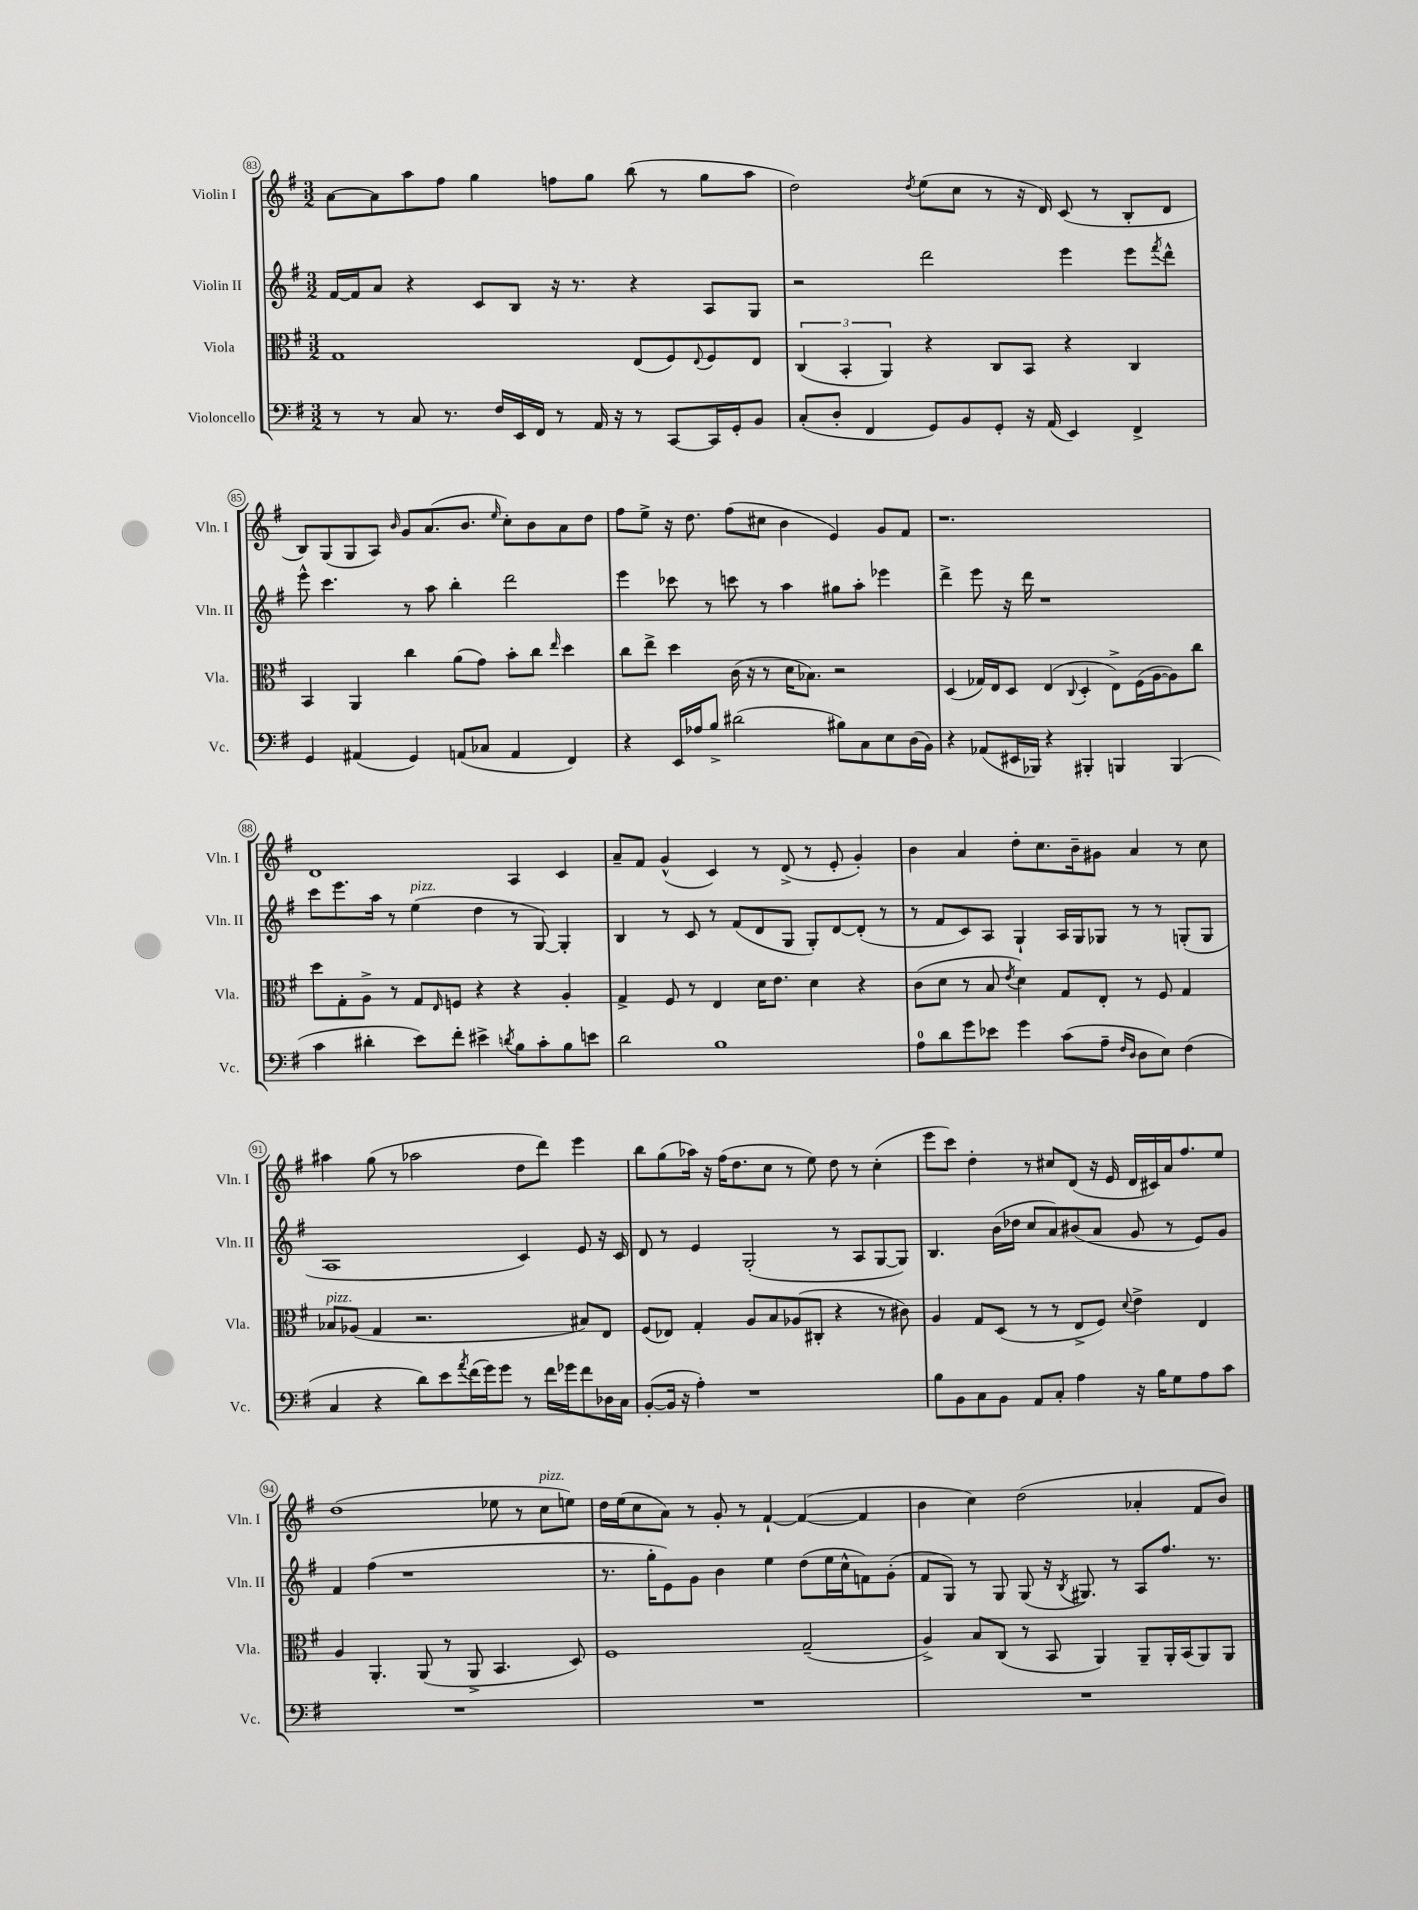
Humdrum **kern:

**kern	**kern	**kern	**kern
*part4	*part3	*part2	*part1
*staff4	*staff3	*staff2	*staff1
*I"Violoncello	*I"Viola	*I"Violin II	*I"Violin I
*I'Vc.	*I'Vla.	*I'Vln. II	*I'Vln. I
*clefF4	*clefC3	*clefG2	*clefG2
*k[f#]	*k[f#]	*k[f#]	*k[f#]
*M3/2	*M3/2	*M3/2	*M3/2
=83	=83	=83	=83
8r	1G	[16f#/LL	[8a\L
.	.	16f#/J]	.
8r	.	8a/J	8a\]
8C/	.	4r	8aa\
8.r	.	.	8ff#\J
.	.	8c/L	4gg\
16F#/LL	.	.	.
16EE/	.	8B/J	.
16FF#/JJ	.	.	.
8r	.	16r	8ffn\L
.	.	8.r	.
16AA/	.	.	8gg\J
16r	.	.	.
8r	(8E/L	4r	(8bb\
[8CC/L	8F#/)	.	8r
.	8qqE/	.	.
16CC/L]	8F#/	8A/L	8gg\L
16GG'/J	.	.	.
8BB/J	8E/J	8G/J	8aa\J
=84	=84	=84	=84
(8C'/L	(6C/	2r	2dd\)
8D'/J	.	.	.
.	6BB'/	.	.
4FF#/	.	.	.
.	6AA/)	.	.
.	.	.	8qdd/
8GG/L)	4r	2ddd\	(8ee\L
8BB/	.	.	8cc\J
8GG'/J	8C/L	.	8r
16r	8BB/J	.	16r
(16AA/	.	.	16d/)
4EE/)	4r	4eee\	(8c/
.	.	.	8r
4FF#^/	4C/	8eee\L	8B'/L
.	.	8qfff#/	.
.	.	8ddd^^\J	8d/J
!!LO:LB:g=z
=85	=85	=85	=85
4GG/	4BB/	8eee^^\	8B/L)
.	.	4.ccc\	(8G/
(4AA#X/	4AA/	.	8G/
.	.	.	8A/J)
.	.	.	16qqb/
4GG/)	4cc\	8r	8g/L
.	.	8aa\	(8.a/
(8AAn/L	(8a\L	4bb'\	.
.	.	.	8.b/J
8C-X/J	8g\J)	.	.
.	.	.	16qqee/
4AA/	8b'\L	2ddd\	8cc'\L)
.	8cc\J	.	8b\
.	16qqee/	.	.
4FF#/)	4dd\	.	8a\
.	.	.	8dd\J
=86	=86	=86	=86
4r	8cc\L	4eee\	8ff#\L
.	8ee^\J	.	8ee^\J
16EE/LL	4dd\	8ccc-X\	16r
16A-X/J	.	.	8.dd\
8B^/J	.	8r	.
(2d#X\	(16c\	8cccn\	(8ff#\L
.	16r	.	.
.	8r	8r	8cc#X\J
.	16d\KL	4aa\	4b\
.	8.B-X\J)	.	.
8B#X\L)	2r	8gg#X\L	4e/)
8C\	.	8aa'\J	.
8E\	.	4eee-X\	8g/L
(16D\L	.	.	8f#/J
16BB\JJ)	.	.	.
=87	=87	=87	=87
4r	(4D/	4ddd^\	1.r
(8AA-X/L	16G-X/LL)	8eee\	.
.	16E/J	.	.
16EE#X/L	8D/J	16r	.
16BBB-X/JJ)	.	16ddd\	.
4r	(4E/	1r	.
.	8qqC/	.	.
4BBB#X'/	4D'/	.	.
4BBBn/	8E^\L)	.	.
.	(16F#\L	.	.
.	[16A\J	.	.
(4BBB/	8A\])	.	.
.	8cc\J	.	.
!!LO:LB:g=z
=88	=88	=88	=88
4c\	8dd\L	8ccc\L	1d
.	8G'\	8.eee\	.
4d#X'\	8A^\J	.	.
.	.	16aa\Jk	.
.	8r	8r	.
!	!	!LO:TX:a:i:t=pizz.	!
8e\L)	8G/L	(4ee\	.
.	16qqE/	.	.
8f#'\J	8Fn/J	.	.
4e#X^\	4r	4dd\	.
8qdn/	.	.	.
8B\L	4r	8r	4A/
8c'\	.	[8G/)	.
8B\	4A'/	4G'/]	4c/
8en\J	.	.	.
=89	=89	=89	=89
2d\	4G^/	4B/	8a~/L
.	.	.	8f#/J
.	8F#/	8r	(4g^^/
.	8r	8c/	.
1B	4E/	8r	4c/)
.	.	(8f#/L	.
.	16d\KL	8d/	8r
.	8.e\J	.	.
.	.	8G/J	(8d^/
.	4d\	8G'/L)	8r
.	.	[8d/	8e'/
.	4r	(8d'/J]	4g'/)
.	.	8r	.
=90	=90	=90	=90
8A\L	(8c\L	8r	4b\
8d\	8d\J	8f#/L	.
8g\	8r	8c/)	4a/
8e-X\J	8B/	8A/J	.
.	8qe/	.	.
4g\	4d\)	4G`/	8dd'\L
.	.	.	8.cc\
(8c\L	8G/L	16A/LL	.
.	.	16G/J	16b~\k
8A~\J	8E'/J	8G-X/J	8g#X\J
16qqF#/LL	.	.	.
16qqD/JJ	.	.	.
8D\L	8r	8r	4a/
8E\J)	8F#/	8r	.
(4F#\	4G/	(8Gn'/L	8r
.	.	8G/J	8cc\
!!LO:LB:g=z
=91	=91	=91	=91
!	!LO:TX:a:i:t=pizz.	!	!
4C/	8B-X/L	1A	4aa#X\
.	(8A-X/J	.	.
4r	4G/	.	(8gg\
.	.	.	8r
8d\L)	2.r	.	2aa-X\
8e\	.	.	.
8qa/	.	.	.
(16f#\L	.	.	.
16g\J)	.	.	.
8g\J	.	.	.
8r	.	4c/)	8dd\L
16f#\LL	.	.	8ddd\J)
16g-X\J	.	.	.
8f#\	8B#X/L)	8e/	4eee\
16D-X\L	8E/J	16r	.
16C\JJ	.	16c/	.
=92	=92	=92	=92
([8BB'/L	(8F#/L	8d/	8bb\L
16BB/Jk]	8E-X/J)	8r	(8gg\
16r	.	.	.
4A'\)	4G'/	4e/	16aa-X\Jk)
.	.	.	16r
.	.	.	(16ff#\KL
.	.	.	8.dd\
1r	8A/L	(2G'/	.
.	8B/	.	8cc\J
.	(8A-X/	.	8r
.	8C#X'/J	.	8ee\)
.	4r	8r	8dd\
.	.	8A/L	8r
.	8r	[8G/	(4cc'\
.	8c#X\)	8G/J])	.
=93	=93	=93	=93
8B\L	4A/	4.B/	8eee\L
8BB\	.	.	8ccc\J)
8C\	8G/L	.	4dd'\
8BB\J	(8D/J	(16b\LL	.
.	.	16dd-X\JJ	.
8AA/L	8r	8cc/L	8r
8C'/J	8r	8a/)	8cc#X/L
4A\	8E^/L	(8b#X/	(8d/J
.	8F#/J)	8a/J	16r
.	.	.	16e/
.	8qqd/	.	.
16r	4e^\	8g/	16d/LL
16B\KL	.	.	16c#X/)
8G\	.	8r	16a/J
.	.	.	8.ff#/
8A\	4E/	8e/L)	.
8c\J	.	8g/J	8ee/J
!!LO:LB:g=z
=94	=94	=94	=94
1.r	4A/	4f#/	(1dd
.	4.AA'/	(4ff#\	.
.	.	1r	.
.	(8AA/	.	.
.	8r	.	.
.	8AA^/	.	.
.	4.BB/	.	8ee-X\
.	.	.	8r
!	!	!	!LO:TX:a:i:t=pizz.
.	.	.	8cc\L
.	8D/)	.	8een\J)
=95	=95	=95	=95
1.r	1F#	8.r	16dd\LL
.	.	.	(16ee\J
.	.	.	8cc\
.	.	16gg'\KL	.
.	.	8e\)	8a\J)
.	.	8g\J	8r
.	.	4b\	8g'/
.	.	.	8r
.	.	4ee\	[4f#`/
.	(2G~/	(8dd\L	(4f#/_
.	.	16ee\L	.
.	.	16cc^^\J	.
.	.	8fn\)	4f#/]
.	.	(8g'\J	.
=96	=96	=96	=96
1.r	4A^/)	8f#/L	4b\
.	.	8G/J)	.
.	8B/L	8r	4cc\)
.	(8C/J	8G/	.
.	8r	(8G/	(2dd\
.	8BB/	16r	.
.	.	8qB/	.
.	.	8.G#X/)	.
.	4AA/)	.	.
.	.	8r	.
.	8AA~/L	8A/L	4a-X'/
.	16AA'/L	8.ff#/J	.
.	(16BB/J	.	.
.	8AA/)	.	8f#/L
.	.	8.r	.
.	8AA/J	.	8b/J)
==	==	==	==
*-	*-	*-	*-
